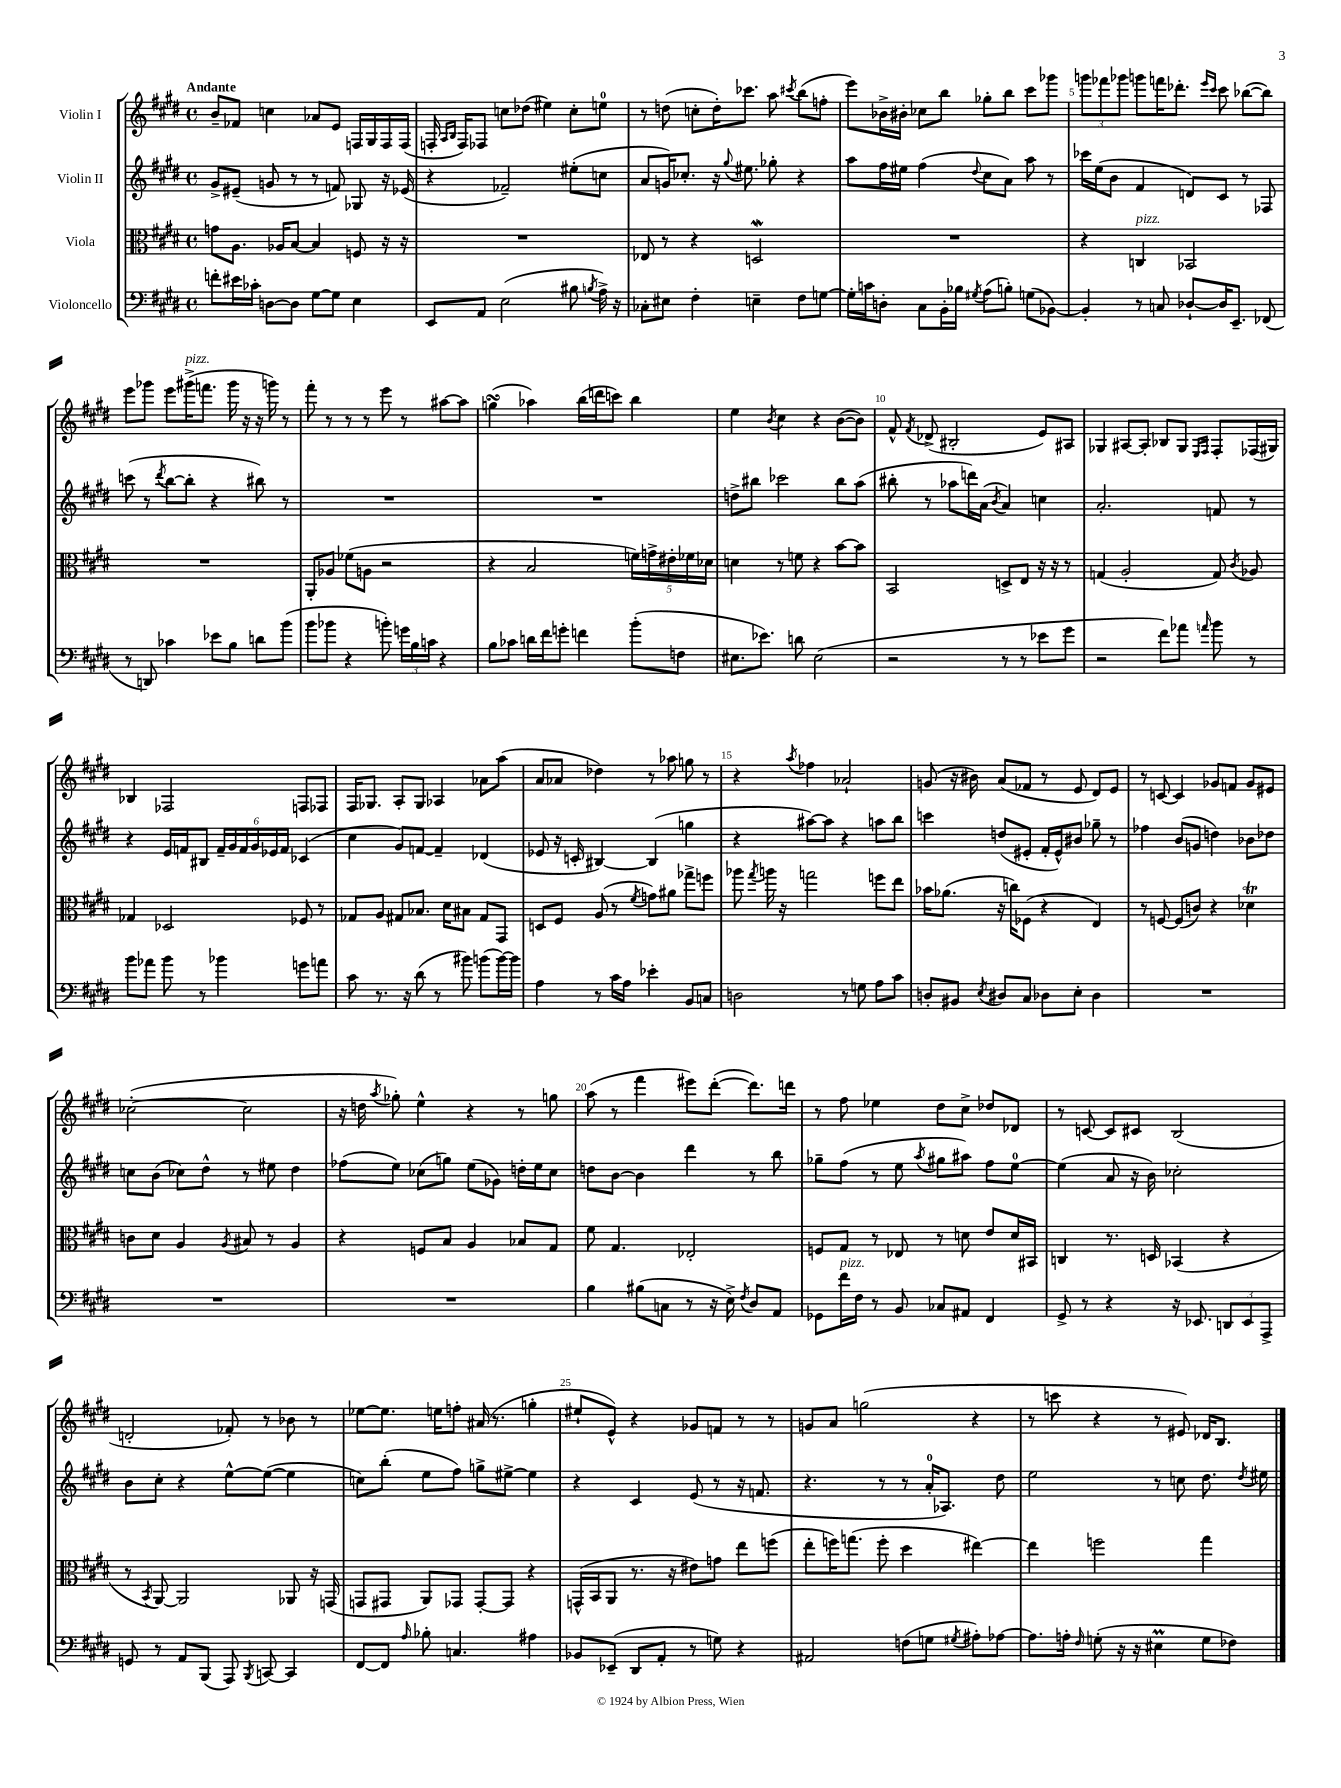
<<
\new StaffGroup <<
\new Staff = "s0" \with { instrumentName = "Violin I" } {
    \clef treble \key e \major \defaultTimeSignature \time 4/4 \tempo "Andante"
    \autoBeamOff b'8[-- fes'8] c''4 aes'8[ e'8] f16[ gis16 f16 f16]( |
    f16-. \grace { a16[ b16] } f16[) fes8] c''8[ des''8]( eis''4) c''8[-. e''8]-0 |
    r8 d''8( c''8[-. d''16-.) ces'''8.] a''8 \acciaccatura { cis'''8 } b''8[( f''8]-. |
    e'''8[) bes'16-> bis'16]-. ces''8[ b''8] ges''8[-. b''8] cis'''8[ ges'''8] |
    \tuplet 3/2 { g'''8[ fes'''8 ges'''8] } g'''8[ f'''16 des'''8.]-. \grace { e'''16[ cis'''16] } cis'''8 bes''8[~( bes''8]) |
    e'''8[ ges'''8] e'''8[ gis'''16->^\markup { \italic "pizz." }( f'''8.] gis'''16 r16 r16 g'''16) r8 |
    fis'''8-. r8 r8 r8 e'''8 r8 ais''8[~ ais''8] |
    g''4\turn( aes''4) b''16[( d'''16 c'''8]) b''4 |
    e''4 \acciaccatura { b'8 } cis''4 r4 b'8[~( b'8]) |
    fis'8-^ \acciaccatura { fis'8 } des'8->( bis2-. e'8[) ais8] |
    ges4 ais8[~ ais8]-. bes8[ ges8] \grace { e16[ fis16] } fis8[-. fes16( gis16]) |
    bes4 fes2 f8[ fes8] |
    fis16[ ges8.] a8[-. ges8] aes4 aes'8[ a''8]( |
    a'8[ aes'8] des''4) r8 aes''8 g''8 r8 |
    r4 \acciaccatura { a''8 } fes''4 aes'2-! |
    g'8( r16 bis'16) a'8[( fes'8] r8 e'8 dis'8[) e'8] |
    r8 c'8~ c'4 ges'8[ f'8] ges'8[ eis'8] |
    ces''2~-.( ces''2 |
    r16 d''16 \acciaccatura { a''8 } ges''8-.) e''4-^ r4 r8 g''8 |
    a''8( r8 fis'''4 eis'''8[) dis'''8]~-.( dis'''8.[) d'''16] |
    r8 fis''8 ees''4 dis''8[ cis''8]-> des''8[ des'8] |
    r8 c'8~ c'8[ cis'8] b2( |
    d'2-. fes'8-.) r8 bes'8 r8 |
    ees''8[~ ees''8.] e''16[ f''8]-. ais'16( r8. g''4-. |
    eis''8[-! e'8]-^) r4 ges'8[ f'8] r8 r8 |
    g'8[ a'8] g''2( r4 |
    r8 c'''8 r4 r8 eis'8) des'16[ b8.] \bar "|." |
}
\new Staff = "s1" \with { instrumentName = "Violin II" } {
    \clef treble \key e \major \defaultTimeSignature \time 4/4
    \autoBeamOff gis'8[-> eis'8]--( g'8 r8 r8 f'8) ges8 r16 ees'16( |
    r4 fes'2--) eis''8[-.( c''8] |
    a'8[ g'16) ces''8.]-. r16 \appoggiatura { gis''8 } eis''8. ges''8-. r4 |
    a''8[ fis''16 eis''16] fis''4( \appoggiatura { dis''8 } cis''8[ a'8]) a''8 r8 |
    ces'''16[ e''16( b'8] fis'4 d'8[) cis'8] r8 fes8 |
    c'''8( r8 \acciaccatura { dis'''8 } b''8[~ b''8]-. r4 bis''8) r8 |
    R1 |
    R1 |
    d''8[-> bis''8] ces'''2 bis''8[ a''8]( |
    bis''8-. r8 aes''8[ d'''16) a'16]( \acciaccatura { b'8 } a'4) c''4 |
    a'2.-. f'8 r8 |
    r4 e'16[ f'16 bis8] \tuplet 6/4 { f'16[-- gis'16 f'16 gis'16 ees'16 f'16] } ces'4( |
    cis''4 gis'8[) f'8]~ f'4-- des'4( |
    ees'8 r16 c'16-. bis4~) bis4( g''4 |
    r4 ais''8[~) ais''8] r4 a''8[ b''8] |
    c'''4 d''8[( eis'8]-. fis'16[-. eis'16-^) bis'8] ges''8-- r8 |
    fes''4 b'8[( g'8] d''4) bes'8[ des''8] |
    c''8[ b'8]( ces''8[) dis''8]-^ r8 eis''8 dis''4 |
    fes''8[( e''8]) ces''8[( g''8]) e''8[( ges'8]) d''16[-. e''16 ces''8] |
    d''8[ b'8]~ b'4 dis'''4 r8 b''8 |
    ges''8[-- fis''8]( r8 e''8 \acciaccatura { a''8 } gis''8[ ais''8]) fis''8[ e''8]-0~ |
    e''4( a'8 r16 b'16) ces''2-. |
    b'8[ cis''8]-. r4 e''8[~-^ e''8]~( e''4 |
    c''8[) b''8]-.( e''8[ fis''8]) g''8[-> eis''8]~-> eis''4 |
    r4 cis'4 e'8( r8 r16 f'8. |
    r4. r8 r8 a'16[-0-. aes8.]) dis''8 |
    e''2 r8 c''8 dis''8. \acciaccatura { dis''8 } eis''16 \bar "|." |
}
\new Staff = "s2" \with { instrumentName = "Viola" } {
    \clef alto \key e \major \defaultTimeSignature \time 4/4
    \autoBeamOff g'8[ a8.] aes16[ b8]~ b4 f8 r16 r16 |
    R1 |
    ees8 r8 r4 d2\mordent |
    R1 |
    r4 c4^\markup { \italic "pizz." } bes,2 |
    R1 |
    a,8[-. aes8] fes'8[( a8] r2 |
    r4 b2 \tuplet 5/4 { f'16[) g'16-> eis'16-. fes'16 des'16] } |
    d'4 r8 f'8 r4 b'8[~ b'8] |
    b,2 d8[-> e8] r16 r16 r8 |
    g4( a2-. g8) \acciaccatura { cis'8 } aes8 |
    ges4 des2 fes8 r8 |
    ges8[ a8] gis8[ bes8.] dis'16[ bis8] gis8[ gis,8] |
    d8[ fis8] a8( r8 \acciaccatura { fis'8 } g'8[) ais'8] ges''8[-> f''8] |
    aes''8 \acciaccatura { gis''8 } a''16 r16 g''2 f''8[ e''8] |
    bes'16[ aes'8.]( r16 c''16[) fes8]( r4 e4) |
    r8 f8~ f8[( c'8]) r4 des'4\trill |
    c'8[ dis'8] a4 \acciaccatura { a8 } bis8 r8 a4 |
    r4 f8[ b8] a4 bes8[ gis8] |
    fis'8 gis4. ees2-. |
    f8[ gis8] r8 ees8 r8 d'8 e'8[ d'16 bis,16] |
    c4 r8. d16 bes,4( r4 |
    r8 \acciaccatura { b,8 } a,8~) a,2 aes,8 r16 g,16( |
    g,8[ gis,8] a,8[) ges,8] ges,8[~-. ges,8] r4 |
    g,16[-^( b,16 a,8] r8. r16 eis'8[) g'8] e''8[ f''8]( |
    e''8[-. f''16) g''8.]( f''8-. dis''4 eis''4~) |
    eis''4 f''2 gis''4 \bar "|." |
}
\new Staff = "s3" \with { instrumentName = "Violoncello" } {
    \clef bass \key e \major \defaultTimeSignature \time 4/4
    \autoBeamOff f'8[-. eis'16 ces'16]-. d8[~ d8] gis8[~ gis8] e4 |
    e,8[ a,8] e2( bis8 \acciaccatura { b8 } a16->) r16 |
    ces8[-. eis8] fis4-. e4-- fis8[ g8]~ |
    g16[-. c'16 d8]-. cis8[ b,16-. bes16] \acciaccatura { gis8 } a8[( b8]-.) g8[( bes,8]~) |
    bes,4-. r8 c8 des8[~-! des16 e,8.]-- fes,8( |
    r8 d,8) ces'4 ees'8[ b8] d'8[ b'8]( |
    b'8[ bes'8] r4 b'8-.) \tuplet 3/2 { g'16[ b16 c'16] } r4 |
    b8[ ces'8] d'16[ fis'16 g'8]-. f'4 b'8[-.( f8] |
    eis8.[ ees'8.]) d'8 eis2( |
    r2 r8 r8 ees'8[ gis'8] |
    r2 fis'8[) aes'8] \grace { a'16 } b'8 r8 |
    b'8[ aes'8] b'8 r8 bes'4 g'8[ a'8] |
    cis'8 r8. r16 dis'8( r8 bis'8) b'8[( b'16~) b'16] |
    a4 r8 cis'16[ a16] ees'4-. b,8[ c8] |
    d2 r8 g8 a8[ cis'8] |
    d8[-. bis,8] \acciaccatura { e8 } dis8[ cis8] des8[ e8]-. des4 |
    R1 |
    R1 |
    R1 |
    b4 bis8[( c8] r8 r16 e16->) \acciaccatura { fis8 } dis8[ a,8] |
    ges,8[ fis'16^\markup { \italic "pizz." } fis16] r8 b,8 ces8[ ais,8] fis,4 |
    gis,8-> r8 r4 r16 ees,8. \tuplet 3/2 { d,8[ ees,8 a,,8]-> } |
    g,8 r8 a,8[ b,,8]( a,,8) \acciaccatura { b,,8 } c,8~ c,4 |
    fis,8[~ fis,8] \grace { a16 } bes8-. c4. ais4 |
    bes,8[ ees,8]--( dis,8[ a,8]-. r8 g8) r4 |
    ais,2 f8[( g8] \acciaccatura { gis8 } ais8[-.) aes8]~ |
    aes8.[ a16]-. \grace { fis16 } g8-.( r16 r16 eis4\prall g8[ fes8]) \bar "|." |
}
>>
>>
\layout { \context { \Score \override BarNumber.break-visibility = ##(#f #t #t) barNumberVisibility = #(every-nth-bar-number-visible 5) } }
